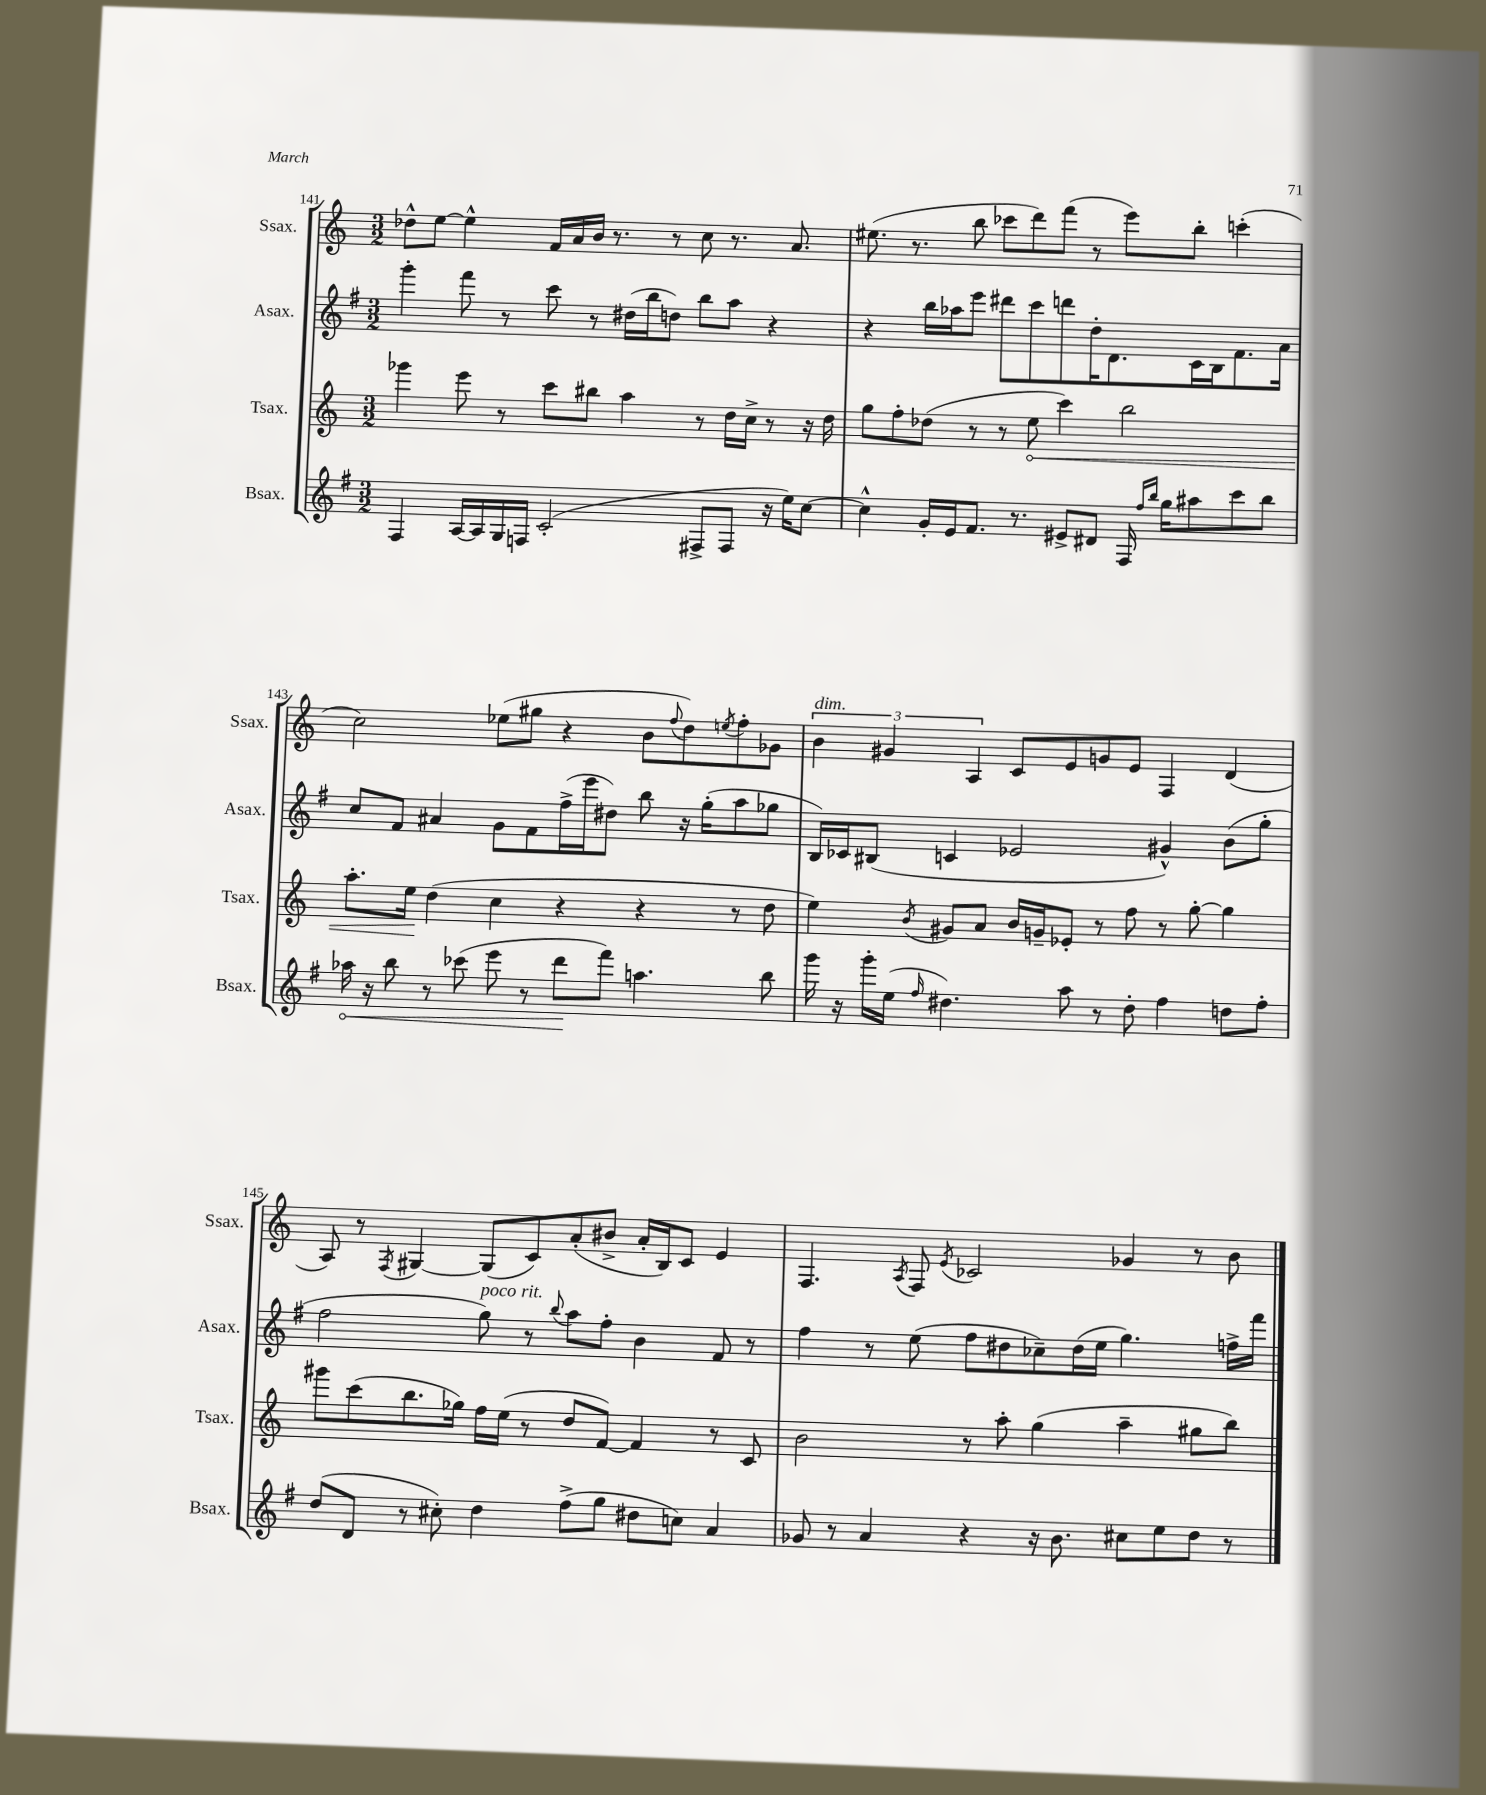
<<
\new StaffGroup <<
\new Staff = "s0" \with { instrumentName = "Ssax." shortInstrumentName = "Ssax." } {
    \clef treble \key c \major \numericTimeSignature \time 3/2
    des''8-^ e''8~ e''4-^ f'16 a'16 b'16 r8. r8 c''8 r8. a'8. |
    eis''8.( r8. b''8 ces'''8 d'''8) f'''8( r8 e'''8) b''8-. c'''4-.( |
    c''2) ees''8( gis''8 r4 b'8 \appoggiatura { f''8 } d''8) \acciaccatura { e''8 } f''8-. ges'8 |
    \tuplet 3/2 { b'4^\markup { \italic "dim." } gis'4 a4 } c'8 e'8 g'8 e'8 f4 d'4( |
    a8) r8 \acciaccatura { f8 } gis4~ gis8( c'8) a'8-.( bis'8-> a'16-. b16) c'8 e'4 |
    f4. \acciaccatura { a8 } f8 \acciaccatura { e'8 } ces'2 ges'4 r8 b'8 \bar "|." |
}
\new Staff = "s1" \with { instrumentName = "Asax." shortInstrumentName = "Asax." } {
    \clef treble \key g \major \numericTimeSignature \time 3/2
    g'''4-. fis'''8 r8 c'''8 r8 dis''16( b''16 d''8) b''8 a''8 r4 |
    r4 b''16 aes''16 e'''8 dis'''8 c'''8 d'''8 d''16-. d'8. c'16 b16 fis'8. a'16 |
    c''8 fis'8 ais'4 g'8 fis'8 fis''16->( e'''16 dis''8) b''8 r16 g''16-.( a''8 ges''8 |
    b16) ces'16 bis8( c'4 ees'2 gis'4-^) b'8( g''8-. |
    fis''2 g''8^\markup { \italic "poco rit." }) r8 \appoggiatura { b''8 } a''8 fis''8-. b'4 fis'8 r8 |
    fis''4 r8 e''8( fis''8 dis''8 ces''8--) dis''16( e''16 g''4.) f''16-> fis'''16 \bar "|." |
}
\new Staff = "s2" \with { instrumentName = "Tsax." shortInstrumentName = "Tsax." } {
    \clef treble \key c \major \numericTimeSignature \time 3/2
    ges'''4 e'''8 r8 c'''8 bis''8 a''4 r8 d''16 c''16-> r8 r16 d''16 |
    g''8 f''8-. des''8( r8 r8 \once \override Hairpin.circled-tip = ##t e''8\< c'''4) b''2 |
    a''8.-. e''16\! d''4( c''4 r4 r4 r8 d''8 |
    e''4) \acciaccatura { b'8 } gis'8 a'8 b'16 g'16-- ees'8-. r8 f''8 r8 g''8~-. g''4 |
    gis'''8 c'''8( b''8. ges''16) f''16 e''16( r8 d''8 f'8~) f'4 r8 c'8 |
    b'2 r8 a''8-. g''4( a''4-- gis''8 b''8) \bar "|." |
}
\new Staff = "s3" \with { instrumentName = "Bsax." shortInstrumentName = "Bsax." } {
    \clef treble \key g \major \numericTimeSignature \time 3/2
    fis4 a16~ a16 g16 f16 c'2-.( fis8-> fis8 r16 e''16) c''8~ |
    c''4-^ g'16-. e'16 fis'8. r8. eis'8-> dis'8 fis16 \grace { fis''16 b''16 } g''16 ais''8 c'''8 b''8 |
    \once \override Hairpin.circled-tip = ##t aes''16\< r16 b''8 r8 ces'''8( e'''8 r8 d'''8\! fis'''8) a''4. b''8 |
    g'''16 r16 g'''16-. e''16( \grace { fis''16 } dis''4.) a''8 r8 dis''8-. fis''4 d''8 fis''8-. |
    d''8( d'8 r8 cis''8-.) d''4 fis''8->( g''8 dis''8 c''8) a'4 |
    ges'8 r8 a'4 r4 r16 b'8. cis''8 e''8 d''8 r8 \bar "|." |
}
>>
>>
\layout { \context { \Score currentBarNumber = #141 } }
